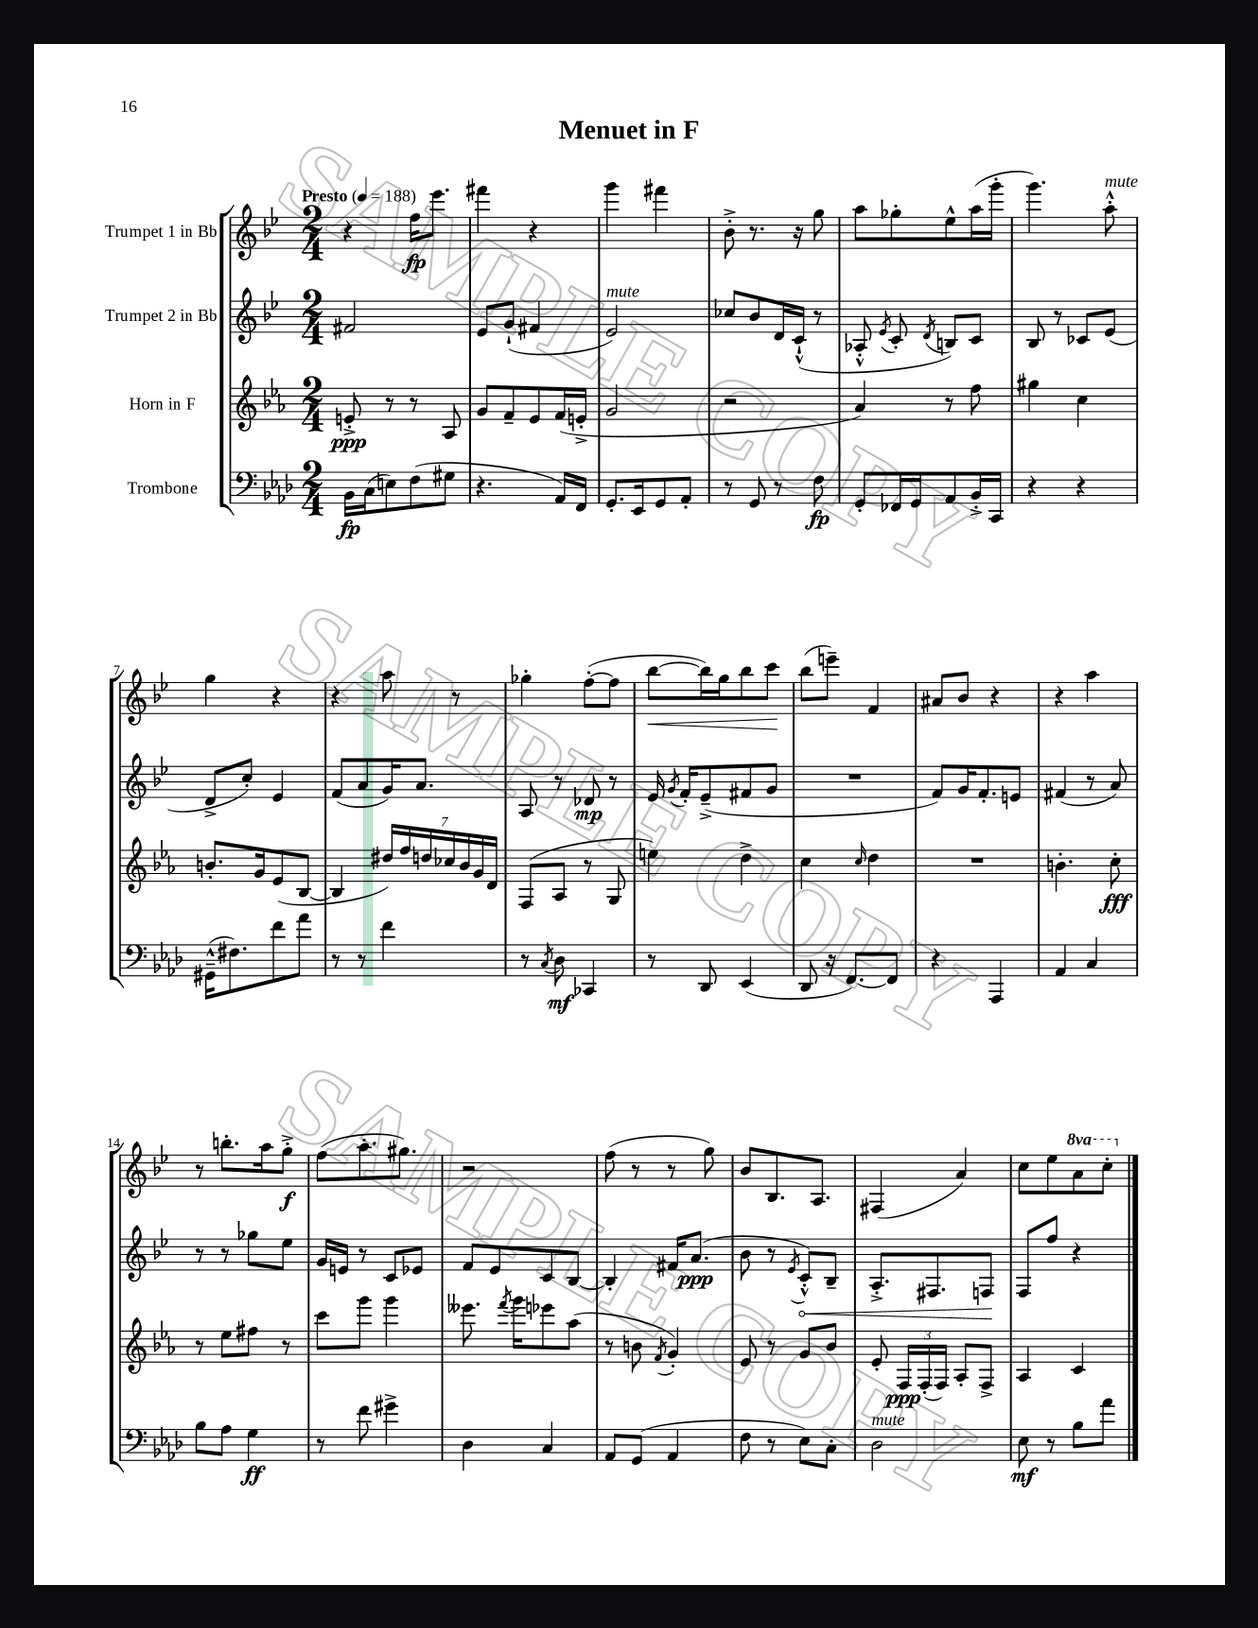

**kern	**dynam	**kern	**dynam	**kern	**dynam	**kern	**dynam
*part4	*part4	*part3	*part3	*part2	*part2	*part1	*part1
*staff4	*staff4	*staff3	*staff3	*staff2	*staff2	*staff1	*staff1
*I"Trombone	*	*I"Horn in F	*	*I"Trumpet 2 in Bb	*	*I"Trumpet 1 in Bb	*
*clefF4	*	*clefG2	*	*clefG2	*	*clefG2	*
*k[b-e-a-d-]	*	*k[b-e-a-]	*	*k[b-e-]	*	*k[b-e-]	*
*M2/4	*	*M2/4	*	*M2/4	*	*M2/4	*
*MM188	*	*MM188	*	*MM188	*	*MM188	*
=1	=1	=1	=1	=1	=1	=1	=1
!	!	!	!	!	!	!LO:TX:a:B:t=Presto	!
16BB-\LL	fp	8en'^/	ppp	2f#X/	.	4r	.
(16C\J	.	.	.	.	.	.	.
8En\)	.	8r	.	.	.	.	.
(8F\	.	8r	.	.	.	16ff\KL	fp
.	.	.	.	.	.	8.eee-\J	.
8G#X\J	.	8A-/	.	.	.	.	.
=2	=2	=2	=2	=2	=2	=2	=2
4.r	.	8g/L	.	8e-/L	.	4fff#X\	.
.	.	8f~/	.	(8g`/J	.	.	.
.	.	8e-/	.	4f#X/	.	4r	.
16AA-/LL)	.	(16f/L	.	.	.	.	.
16FF/JJ	.	16en'^/JJ	.	.	.	.	.
=3	=3	=3	=3	=3	=3	=3	=3
!	!	!	!	!LO:TX:a:i:t=mute	!	!	!
8.GG'/L	.	2g/	.	2e-/)	.	4ggg\	.
16EE-/k	.	.	.	.	.	.	.
8GG/	.	.	.	.	.	4fff#X\	.
8AA-'/J	.	.	.	.	.	.	.
=4	=4	=4	=4	=4	=4	=4	=4
8r	.	2r	.	8cc-X/L	.	8b-'^\	.
8GG/	.	.	.	8b-/	.	8.r	.
8r	.	.	.	16d/L	.	.	.
.	.	.	.	(16c`^^/JJ	.	16r	.
8F\	fp	.	.	8r	.	8gg\	.
=5	=5	=5	=5	=5	=5	=5	=5
8GG'/L	.	4a-/)	.	8A-X'^^/	.	8aa\L	.
.	.	.	.	8qe-/	.	.	.
16FF-X/L	.	.	.	8c'/	.	8gg-X'\	.
16GG/J	.	.	.	.	.	.	.
.	.	.	.	8qd/	.	.	.
8AA-/	.	8r	.	8Bn/L)	.	8ee-^^\	.
16BB-'^/L	.	8ff\	.	8c/J	.	(16aa\L	.
16CC/JJ	.	.	.	.	.	16ggg'\JJ	.
=6	=6	=6	=6	=6	=6	=6	=6
4r	.	4gg#X\	.	8B-/	.	4.ggg\)	.
.	.	.	.	8r	.	.	.
4r	.	4cc\	.	8c-X/L	.	.	.
!	!	!	!	!	!	!LO:TX:a:i:t=mute	!
.	.	.	.	(8e-/J	.	8aa'^^\	.
!!LO:LB:g=z
=7	=7	=7	=7	=7	=7	=7	=7
(16GG#X~^^\KL	.	8.bn'/L	.	8d^/L	.	4gg\	.
8.F#X\)	.	.	.	.	.	.	.
.	.	.	.	8cc'/J)	.	.	.
.	.	16g/k	.	.	.	.	.
8f\	.	(8e-/	.	4e-/	.	4r	.
8a-\J	.	[8B-/J	.	.	.	.	.
=8	=8	=8	=8	=8	=8	=8	=8
8r	.	4B-/]	.	(8f/L	.	4r	.
8r	.	.	.	8a/	.	.	.
4f\	.	28dd#X/LL)	.	16g/K)	.	8aa\	.
.	.	28ff/	.	.	.	.	.
.	.	.	.	8.a/J	.	.	.
.	.	28ddn/	.	.	.	.	.
.	.	28cc-X/	.	.	.	.	.
.	.	.	.	.	.	8r	.
.	.	28b-/	.	.	.	.	.
.	.	28g/	.	.	.	.	.
.	.	28d/JJ	.	.	.	.	.
=9	=9	=9	=9	=9	=9	=9	=9
8r	.	(8F/L	.	8A/	.	4gg-X'\	.
8qC/	.	.	.	.	.	.	.
8D-\	mf	8A-/J	.	8r	.	.	.
4CC-X/	.	8r	.	8d-X/	mp	([8ff'\L	.
.	.	8G/	.	8r	.	8ff\J]	.
=10	=10	=10	=10	=10	=10	=10	=10
!	!	!	!	!	!	!	!LO:HP:b
8r	.	4een\)	.	16e-/	.	[8bb-\L	<
.	.	.	.	8qg/	.	.	.
.	.	.	.	16f'/KL	.	.	.
8DD-/	.	.	.	(8e-~^/	.	16bb-\L])	.
.	.	.	.	.	.	16gg\J	.
(4EE-/	.	4dd^\	.	8f#X/	.	8bb-\	.
.	.	.	.	8g/J	.	8ccc\J	.
.	.	.	.	.	.	.	[
=11	=11	=11	=11	=11	=11	=11	=11
8DD-/	.	4cc\	.	2r	.	(8bb-\L	.
16r	.	.	.	.	.	8eeen~\J)	.
[8.FF/L)	.	.	.	.	.	.	.
.	.	16qqcc/	.	.	.	.	.
.	.	4dd\	.	.	.	4f/	.
8FF/J]	.	.	.	.	.	.	.
=12	=12	=12	=12	=12	=12	=12	=12
4r	.	2r	.	8f/L)	.	8a#X/L	.
.	.	.	.	16g/K	.	8b-/J	.
.	.	.	.	8.f'/	.	.	.
4AAA-/	.	.	.	.	.	4r	.
.	.	.	.	8en/J	.	.	.
=13	=13	=13	=13	=13	=13	=13	=13
4AA-/	.	4.bn'\	.	(4f#X/	.	4r	.
4C/	.	.	.	8r	.	4aa\	.
.	.	8cc'\	fff	8a/)	.	.	.
!!LO:LB:g=z
=14	=14	=14	=14	=14	=14	=14	=14
8B-\L	.	8r	.	8r	.	8r	.
8A-\J	.	8ee-\L	.	8r	.	8.bbn'\L	.
4G\	ff	8ff#X\J	.	8gg-X\L	.	.	.
.	.	.	.	.	.	16aa\k	.
.	.	8r	.	8ee-\J	.	8gg'^\J	f
=15	=15	=15	=15	=15	=15	=15	=15
8r	.	8ccc\L	.	16g/LL	.	(8ff\L	.
.	.	.	.	16en/JJ	.	.	.
8f\	.	8ggg\J	.	8r	.	8.aa'\	.
4g#X^\	.	4ggg\	.	8c/L	.	.	.
.	.	.	.	.	.	8.gg#X\J)	.
.	.	.	.	8e-X/J	.	.	.
=16	=16	=16	=16	=16	=16	=16	=16
4D-\	.	8.eee--X\	.	8f/L	.	2r	.
.	.	.	.	8e-/	.	.	.
.	.	8qfff/	.	.	.	.	.
.	.	16ggg\KL	.	.	.	.	.
4C/	.	8eee-X\	.	8c/	.	.	.
.	.	(8aa-\J	.	[8B-/J	.	.	.
=17	=17	=17	=17	=17	=17	=17	=17
8AA-/L	.	8r	.	4B-'/]	.	(8ff\	.
(8GG/J	.	8bn\	.	.	.	8r	.
.	.	8qf/	.	.	.	.	.
4AA-/	.	4g'/)	.	16f#X/KL	.	8r	.
.	.	.	.	(8.a/J	ppp	.	.
.	.	.	.	.	.	8gg\)	.
=18	=18	=18	=18	=18	=18	=18	=18
8F\	.	8e-/	.	8b-\	.	8b-/L	.
8r	.	8r	.	8r	.	8.B-/	.
.	.	.	.	8qe-/	.	.	.
!	!	!	!	!	!LO:HP:b	!	!
8E-\L)	.	8g/L	.	8c'^^/L)	<	.	.
.	.	.	.	.	.	8.A/J	.
8C'\J	.	8b-/J	.	8B-~/J	.	.	.
=19	=19	=19	=19	=19	=19	=19	=19
!LO:TX:a:i:t=mute	!	!	!	!	!	!	!
2D-\	.	8e-'/	.	8.A'^/L	.	(4F#X/	.
.	.	24F/LL	ppp	.	.	.	.
.	.	(24F'/	.	.	.	.	.
.	.	.	.	8.F#X/	.	.	.
.	.	24F/JJ)	.	.	.	.	.
.	.	8A-'/L	.	.	.	4a/)	.
.	.	8F^/J	.	8Fn/J	.	.	.
.	.	.	.	.	[	.	.
=20	=20	=20	=20	=20	=20	=20	=20
8E-\	mf	4A-/	.	8F/L	.	8cc\L	.
8r	.	.	.	8ff/J	.	8ee-\	.
*	*	*	*	*	*	*8va	*
8B-\L	.	4c/	.	4r	.	8aa\	.
8a-\J	.	.	.	.	.	8ccc'\J	.
*	*	*	*	*	*	*X8va	*
==	==	==	==	==	==	==	==
*-	*-	*-	*-	*-	*-	*-	*-
